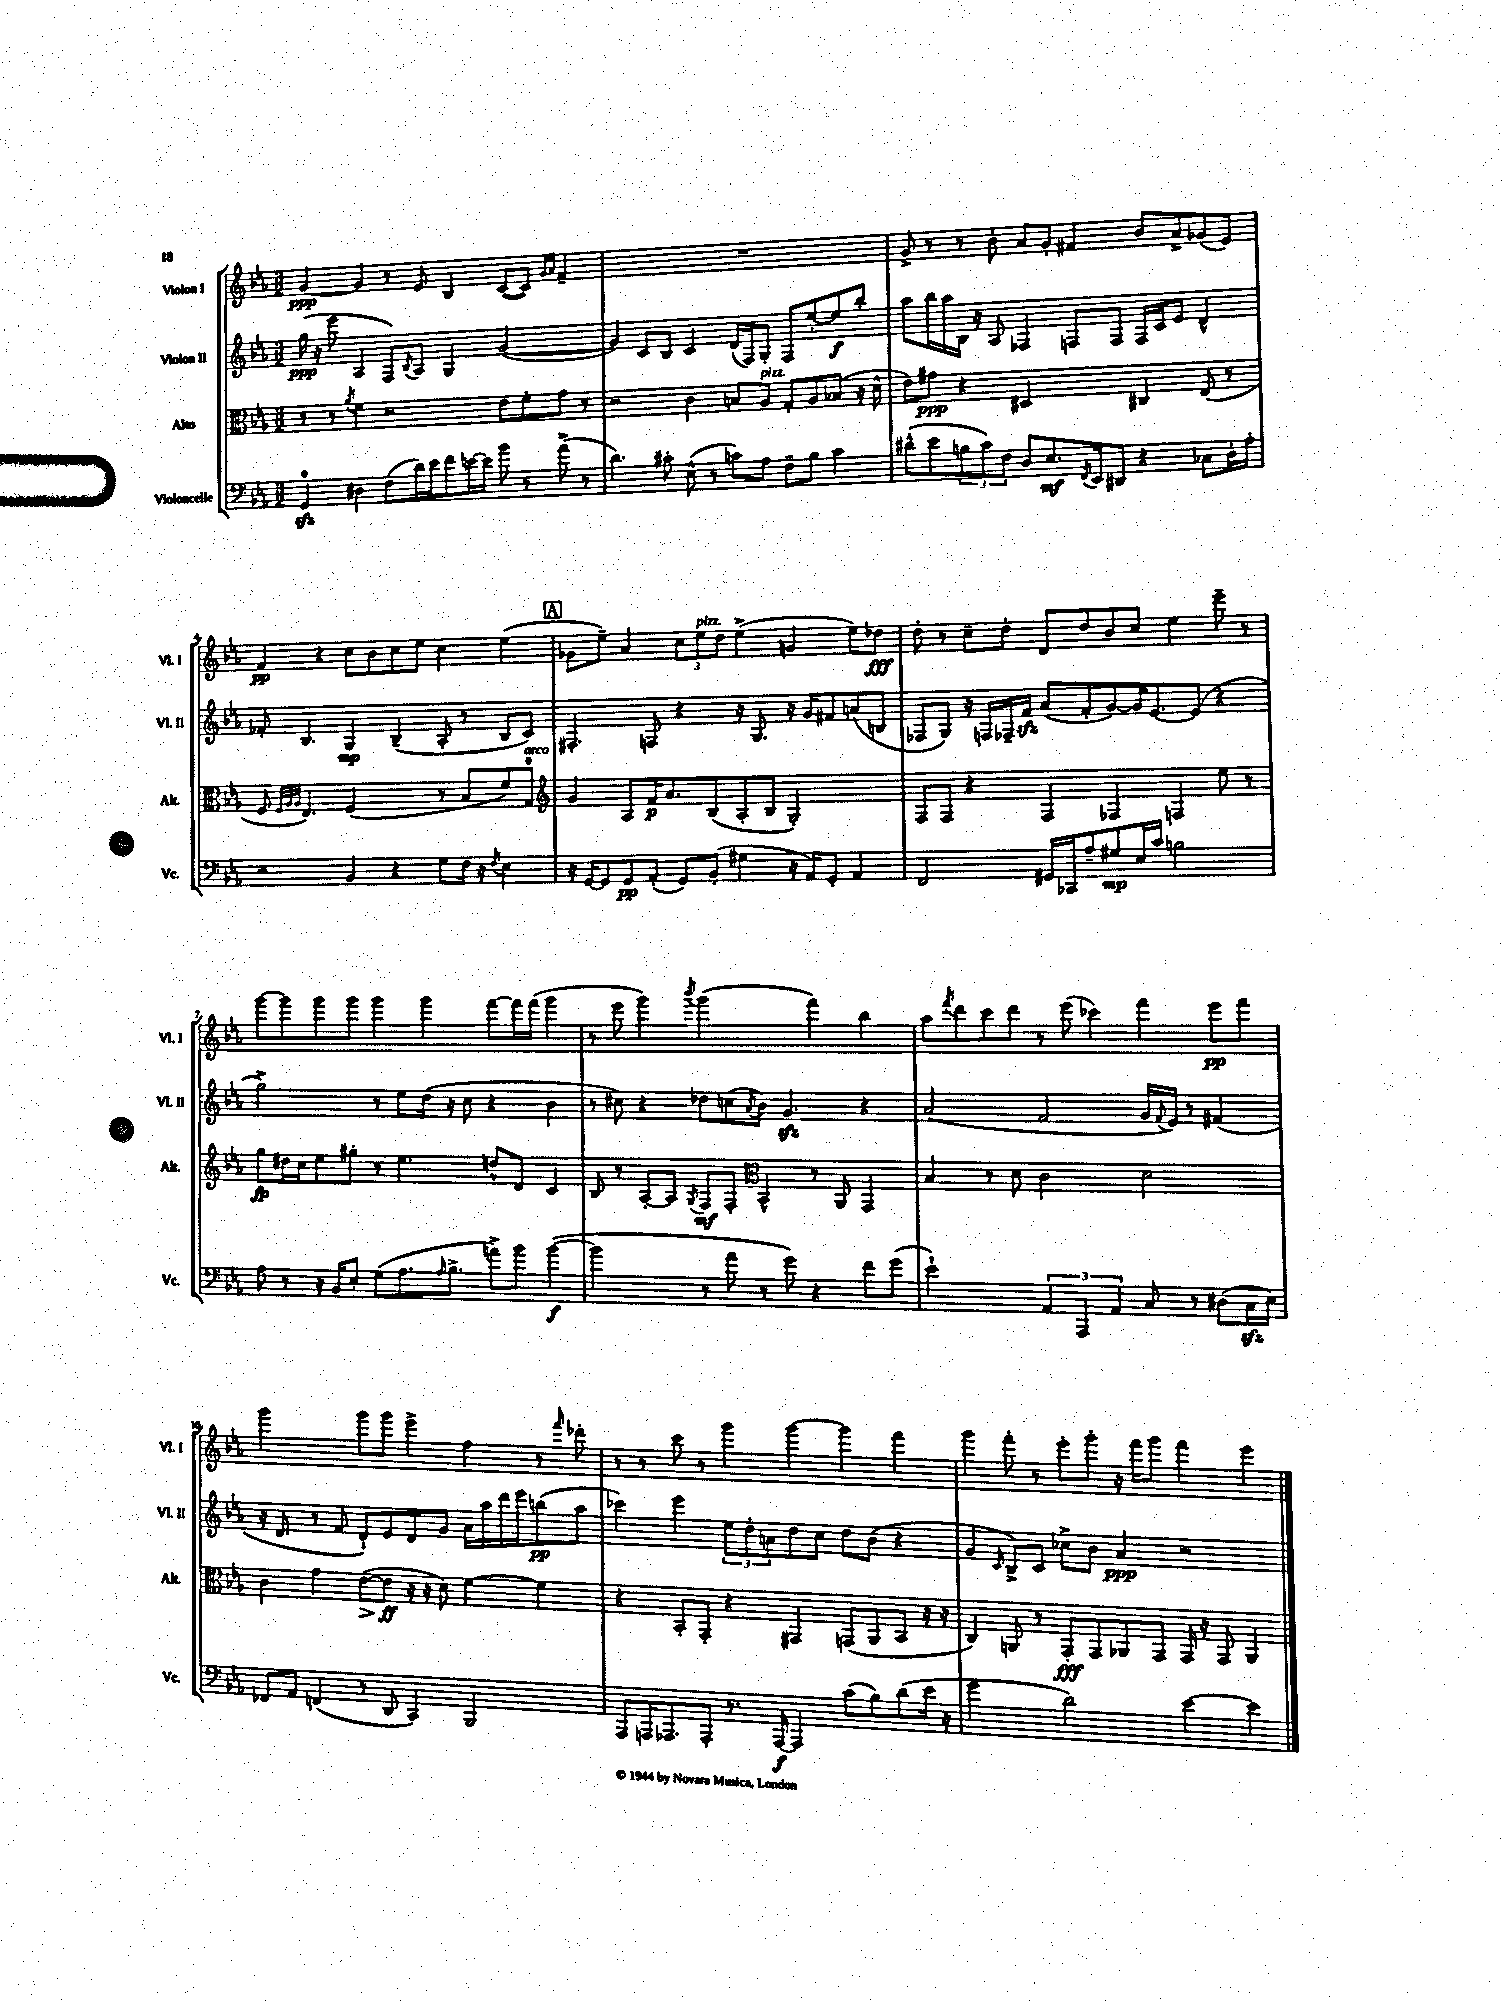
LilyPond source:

<<
\new StaffGroup <<
\new Staff = "s0" \with { instrumentName = "Violon I" shortInstrumentName = "Vl. I" } {
    \clef treble \key ees \major \numericTimeSignature \time 3/2
    g'4~\ppp g'4 r8 ees'8 bes4 c'8~( c'8) \grace { g'16 aes'16 } f'4-- |
    R1. |
    g'8-> r8 r8 bes'8-. aes'8 g'8-. fis'4 bes'8 aes'8-> ges'8( ees'8) |
    f'4\pp r4 c''8 bes'8 c''8 ees''8 c''4 ees''4( |
    \mark \markup { \box "A" } ges'8 ees''8--) aes'4 \tuplet 3/2 { c''8 ees''8^\markup { \italic "pizz." } d''8 } ees''4->( g'4 ees''8) des''8\fff |
    d''8-. r8 c''8-- d''8-. d'8 d''8 bes'8 c''8 ees''4 ees'''8-- r8 |
    g'''8~ g'''8 g'''8 g'''8 g'''4 g'''4 f'''8~ f'''16 f'''16( g'''4 |
    r8 ees'''8 g'''4) \acciaccatura { bes'''8 } g'''2( f'''4) bes''4 |
    aes''8 \acciaccatura { f'''8 } d'''8 c'''8 d'''8 r8 ees'''8( ces'''4) f'''4 ees'''8\pp f'''8 |
    g'''2 g'''8 g'''8 ees'''4-> f''4 r8 \grace { f'''16 } des'''8-. |
    r8 r8 c'''8 r8 g'''4 g'''4~ g'''4 f'''4 |
    g'''4 f'''8-. r8 ees'''8-. g'''8-. r16 f'''16 g'''8 f'''4 ees'''4 \bar "|." |
}
\new Staff = "s1" \with { instrumentName = "Violon II" shortInstrumentName = "Vl. II" } {
    \clef treble \key ees \major \numericTimeSignature \time 3/2
    g''16\ppp( r16 ees'''8 aes4 f8) \acciaccatura { bes8 } aes8 g4 g'2~( |
    g'4) c'8 bes8 c'4 d'16( f16) g8-. f8 ees''8~-. ees''8\f bes''8-. |
    aes''8 bes''16 aes''16 bes16 r16 aes8 fes4 f8 f8 f16 c'16 ees'8 d'4-^ |
    fes'8-. bes4. g4\mp bes4--( aes8-. r8 bes8 c'8) |
    \mark \markup { \box "A" } fis4.-. f8 r4 r16 g8. r16 g'16 fis'8 a'8( b8 |
    fes8 g8) r16 f16 fes16-- f'16\sfz aes'8( f'8-. g'8~) g'16 ees'8.~ ees'8( r4 |
    g''2->) r8 ees''8 d''16( r16 c''8 r4 bes'4 |
    r8 cis''8) r4 des''8 c''8( \acciaccatura { aes'8 } bes'8) g'4.\sfz r4 |
    aes'2( f'2 g'16 \appoggiatura { f'8 } ees'16) r8 fis'4( |
    r16 d'8. r8 f'8 d'8-!) ees'8 d'8 g'8 aes'16 aes''16 d'''16 ees'''16 b''8\pp( aes''8 |
    ces'''4) ees'''4 \tuplet 3/2 { ees''8 d''8-. a'8 } d''8 c''8 d''8 bes'8( r4 |
    g'4 \grace { c'16 } bes8->) c'8 ces''8-> bes'8 aes'4\ppp r2 \bar "|." |
}
\new Staff = "s2" \with { instrumentName = "Alto" shortInstrumentName = "Alt." } {
    \clef alto \key ees \major \numericTimeSignature \time 3/2
    r8 r8 \acciaccatura { aes'8 } f'4 r2 ees'8 f'8-. g'8 r8 |
    r2 c'4 b8 aes8^\markup { \italic "pizz." } g8-. aes8 bes8( r16 d'16-^ |
    ees'8) gis'8\ppp r4 dis2 cis4 ees8( r8 |
    f8 \grace { f32 aes32 aes32 } ees4.) f2( r8 bes8 f'8) g8-0^\markup { \italic "arco" } |
    \mark \markup { \box "A" } \clef treble g'4 aes8 f'16\p aes'8. bes8( aes8-. bes8 g2-.) |
    f8 f8 r4 f4 fes4 f4 ees''8 r8 |
    g''8\fp dis''16 c''16 ees''8 gis''8-. r8 ees''4. d''8-^ d'8 c'4 |
    bes8 r8 aes8~-. aes8 \acciaccatura { g8 } f8\mf f8-. \clef alto bes,4-^ r8 aes,8 g,4 |
    bes4 r8 d'8 c'2 d'2 |
    c'4 g'4 ees'8~\>( ees'8\ff\! r16 r16 d'8) f'4~ f'4 |
    r4 bes,8-. g,8-. r4 gis,4 g,8( aes,8 bes,8 r16 r16 |
    c4) a,8 r8 g,8-.\fff g,8 aes,8 g,8 g,16 r16 g,8 aes,4 \bar "|." |
}
\new Staff = "s3" \with { instrumentName = "Violoncelle" shortInstrumentName = "Vc." } {
    \clef bass \key ees \major \numericTimeSignature \time 3/2
    g,4-0\sfz dis4 f8( d'16) ees'16 f'8 e'16~ e'16 bes'8 r8 aes'8->( r8 |
    d'4.) cis'8-. ees8-^( r8 c'8) aes8 f8-- bes8 c'4 |
    dis'8-^( ees'8 \tuplet 3/2 { b8 c'8) f8 } d8 ees8.\mf \acciaccatura { f,8 } ees,16 dis,8 r4 ces8 d16-. aes16-. |
    r2 bes,4 r4 g8 f16 r16 \acciaccatura { f8 } ees4 |
    \mark \markup { \box "A" } r16 g,16~ g,8 g,8\pp aes,8-.( g,8) bes,8-.( gis4 r16 aes,16) g,8-. aes,4 |
    f,2 gis,16 ces,16 aes8-- gis8\mp ees16 c'16 b2 |
    aes8 r8 r16 bes,16 ees8-. g8( aes8. \grace { aes16 } bes8.-> a'8->) bes'8 bes'4~\f( |
    bes'2 r8 aes'8 r8 g'8) r4 f'8 g'8( |
    ees'2-!) \tuplet 3/2 { aes,4 aes,,4 aes,4 } c8 r8 dis8( c16\sfz ees16) |
    fes,8 aes,8 f,4( r8 d,8 c,4) bes,,2 |
    aes,,8 a,,16 aes,,8. aes,,8-. r8. aes,,16~\f aes,,4 c'8( bes8) d'8( ees'16 r16 |
    g'2 d'2) ees'4~ ees'4 \bar "|." |
}
>>
>>
